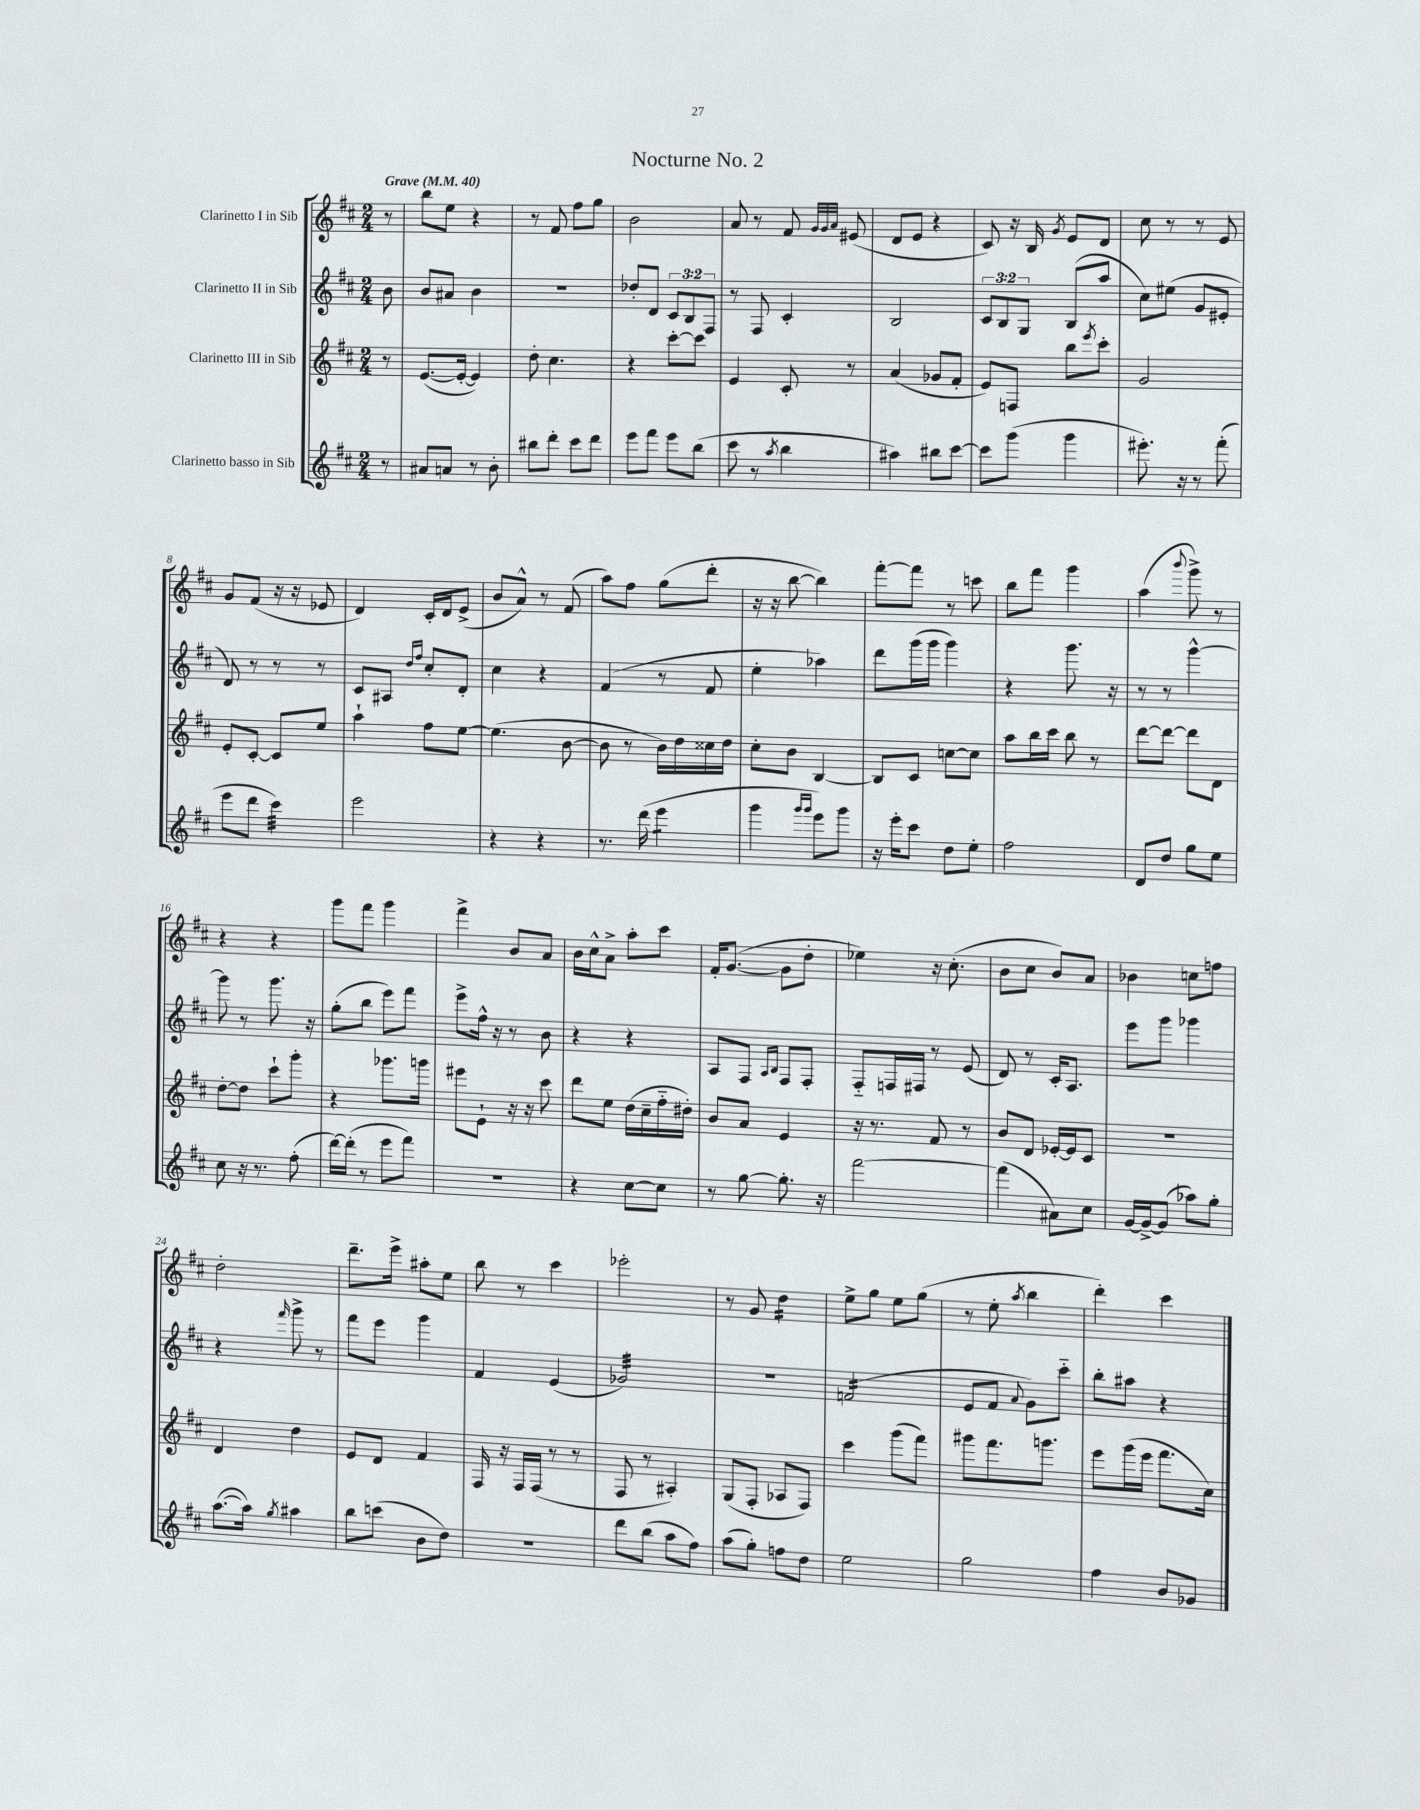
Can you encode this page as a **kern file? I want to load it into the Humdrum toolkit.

**kern	**kern	**kern	**kern
*staff4	*staff3	*staff2	*staff1
*clefG2	*clefG2	*clefG2	*clefG2
*k[f#c#]	*k[f#c#]	*k[f#c#]	*k[f#c#]
*M2/4	*M2/4	*M2/4	*M2/4
*MM40	*MM40	*MM40	*MM40
8r	8r	8b\	8r
=	=	=	=
8a#/L	([8.e/L	8b/L	8bb\L
8a/J	.	8a#/J	8ee\J
.	16e'/_Jk	.	.
8r	4e/])	4b\	4r
8b'\	.	.	.
=	=	=	=
8bb#\L	8dd'\	2r	8r
8ddd'\J	4.cc#\	.	8f#/
8ccc#\L	.	.	8ff#\L
8ddd\J	.	.	8gg\J
=	=	=	=
8eee\L	4r	8dd-'/L	2b\
8fff#\J	.	8d/J	.
8eee\L	[8ccc#'\L	12c#/L	.
.	.	12B/	.
(8bb\J	8ccc#\]J	.	.
.	.	12F#/J	.
=	=	=	=
8ccc#\	4e/	8r	8a/
8r	.	8F#/	8r
8qaa/	.	.	.
4bb\	8c#'/	4c#'/	8f#/
.	.	.	32qqg/LLL
.	.	.	32qqg/
.	.	.	32qqa/JJJ
.	8r	.	(8e#/
=	=	=	=
4aa#\)	(4a/	2B/	8d/L
.	.	.	8e/J
8bb#\L	8g-/L	.	4r
[8ccc#\J	8f#'/J	.	.
=	=	=	=
8ccc#\]L	8e/L)	12c#/L	8c#/)
.	.	12B/	.
(8ggg\J	8F/J	.	16r
.	.	12G/J	.
.	.	.	16B/
.	.	.	8qg/
4ggg\	8bb\L	(8B/L	8e/L
.	8qeee/	.	.
.	8ccc#'\J	8aa/J	8d/J
=	=	=	=
8.eee#'\)	2g/	8cc#\L)	8cc#\
.	.	(8ee#\J	8r
16r	.	.	.
8r	.	8g/L	8r
(8fff#'\	.	8e#'/J	8e/
=	=	=	=
8eee\L	8e'/L	8d/)	8g/L
8ddd\J	[8c#'/J	8r	(8f#/J
4ccc#\)	8c#/]L	8r	16r
.	.	.	16r
.	8ee/J	8r	8e-/
=	=	=	=
2eee\	4aa`\	8c#/L	4d/)
.	.	8A#/J	.
.	.	16qqdd/LL	.
.	.	16qqff#/JJ	.
.	8ff#\L	8cc#'/L	16c#'/LL
.	.	.	16d/J
.	[8ee\J	8d'/J	(8e^/J
=	=	=	=
4r	(4.ee\]	4cc#\	8b/L
.	.	.	8a^^/J)
4r	.	4r	8r
.	[8b\	.	(8f#/
=	=	=	=
8.r	8b\]	(4f#/	8aa\L)
.	8r	.	8ff#\J
(16ddd\	.	.	.
4eee\	16b\LL)	8r	(8gg\L
.	16dd\	.	.
.	16cc##\	8f#/	8ddd'\J
.	16dd\JJ	.	.
=	=	=	=
4ggg\	8cc#'\L	4ee'\	16r
.	.	.	16r
.	8b\J	.	[8bb\
16qqggg/LL	.	.	.
16qqggg/JJ	.	.	.
8eee\L)	[4B/	4aa-\)	4bb\])
8ggg\J	.	.	.
=	=	=	=
16r	8B/]L	8ddd\L	[8fff#'\L
16eee'\LK	.	.	.
8ccc#\J	8c#/J	(16ggg\L	8fff#\]J
.	.	16ggg\JJ	.
8dd\L	[8cc\L	4ggg\)	8r
8ee'\J	8cc\]J	.	8ccc\
=	=	=	=
2ff#\	8aa\L	4r	8bb\L
.	16bb\L	.	8fff#\J
.	16ccc#\JJ	.	.
.	8bb\	8.ggg\	4ggg\
.	8r	.	.
.	.	16r	.
=	=	=	=
8d/L	[8ddd\L	8r	(4aa\
8dd/J	8ddd\_J	8r	.
.	.	.	8qqbbb/
8gg\L	8ddd\]L	[4ggg^^\	8ggg^\)
8ee\J	8d\J	.	8r
=	=	=	=
8cc#\	[8dd'\L	8ggg\]	4r
16r	8dd\]J	8r	.
8.r	.	.	.
.	8ccc#`\L	8.ggg\	4r
(8ff#'\	8ggg'\J	.	.
.	.	16r	.
=	=	=	=
[16ddd\LL)	4r	(8gg'\L	8ggg\L
(16ddd'\]JJ	.	.	.
8r	.	8bb\J	8fff#\J
8eee\L	8.ggg-\L	8eee\L)	4ggg\
8fff#\J)	.	8fff#\J	.
.	16ggg\Jk	.	.
=	=	=	=
2r	8eee#\L	8eee^\L	4fff#^\
.	8e`\J	16ff#^^\Jk	.
.	.	16r	.
.	16r	8r	8b/L
.	16r	.	.
.	8ccc#\	8b\	8a/J
=	=	=	=
4r	8ddd\L	4r	16b\LL
.	.	.	16cc#^^\J
.	8ee\J	.	8a^\J
[8cc#\L	(16dd\LL	4r	8aa'\L
.	16cc#~\	.	.
8cc#\]J	16ff#'~\	.	8ccc#\J
.	16dd#'\JJ)	.	.
=	=	=	=
8r	8b/L	8A/L	16f#'/LK
.	.	.	([8.g/J
[8gg\	8a/J	8F#/J	.
.	.	16qqA/LL	.
.	.	16qqB/JJ	.
8.gg'\]	4e/	8F#/L	8g\]L
.	.	8F#'/J	8dd'\J
16r	.	.	.
=	=	=	=
[2fff#\	16r	8F#'~/L	4ee-\)
.	8.r	.	.
.	.	16F/L	.
.	.	16F#/JJ	.
.	8f#/	8r	16r
.	.	.	(8.cc#'\
.	8r	(8e/	.
=	=	=	=
(4fff#\]	8b/L	8d/)	8b\L
.	8d/J	8r	8cc#\J
8a#\L)	[16e-'/LL	16c#'/LK	8b/L)
.	16e-/]J	8.A/J	.
8cc#\J	8c#/J	.	8a/J
=	=	=	=
[16g/LL	2r	8eee\L	4b-\
16g^/_J	.	.	.
(8g/]J	.	8ggg\J	.
8aa-\L)	.	4ggg-\	8cc\L
8gg'\J	.	.	8ff\J
=	=	=	=
([8.aa\L	4d/	4r	2dd'\
16aa\]Jk)	.	.	.
8qgg/	.	16qqfff#/	.
4aa#\	4dd\	8ggg^\	.
.	.	8r	.
=	=	=	=
8bb\L	8e/L	8fff#\L	8.ddd~\L
(8ccc\J	8d/J	8eee\J	.
.	.	.	16eee^\Jk
8b\L	4f#/	4ggg\	8aa#'\L
8dd\J)	.	.	8ee\J
=	=	=	=
2r	16F#/	4f#/	8bb\
.	16r	.	.
.	16F#/LL	.	8r
.	(16F#/JJ	.	.
.	8r	(4e/	4ccc#\
.	8r	.	.
=	=	=	=
8ddd\L	8F#/	2g-/)	2eee-'\
(8bb\J	8r	.	.
8aa\L	4A#'/)	.	.
8ff#\J)	.	.	.
=	=	=	=
(8aa\L	(8G/L	2r	8r
8gg'\J)	8F#'/J	.	8g/
8ff\L	8A-/L	.	4dd\
8dd\J	8F#/J)	.	.
=	=	=	=
2ee\	4ccc#\	(2f/	8ee^\L
.	.	.	8gg\J
.	(8ggg\L	.	8ee\L
.	8fff#\J)	.	(8gg\J
=	=	=	=
2gg\	8ggg#\L	8e/L	8r
.	8.fff#\	8f#/J	8ee'\
.	.	8qqa/	8qaa/
.	.	8g\L)	4bb\
.	8.ggg\J	.	.
.	.	8ccc#'~\J	.
=	=	=	=
4ff#\	8eee\L	8bb'\L	4ddd'\)
.	(16ggg\L	8aa#\J	.
.	16eee\JJ	.	.
8b/L	8.fff#\L	4r	4ccc#\
8g-/J	.	.	.
.	16cc#\Jk)	.	.
==	==	==	==
*-	*-	*-	*-
